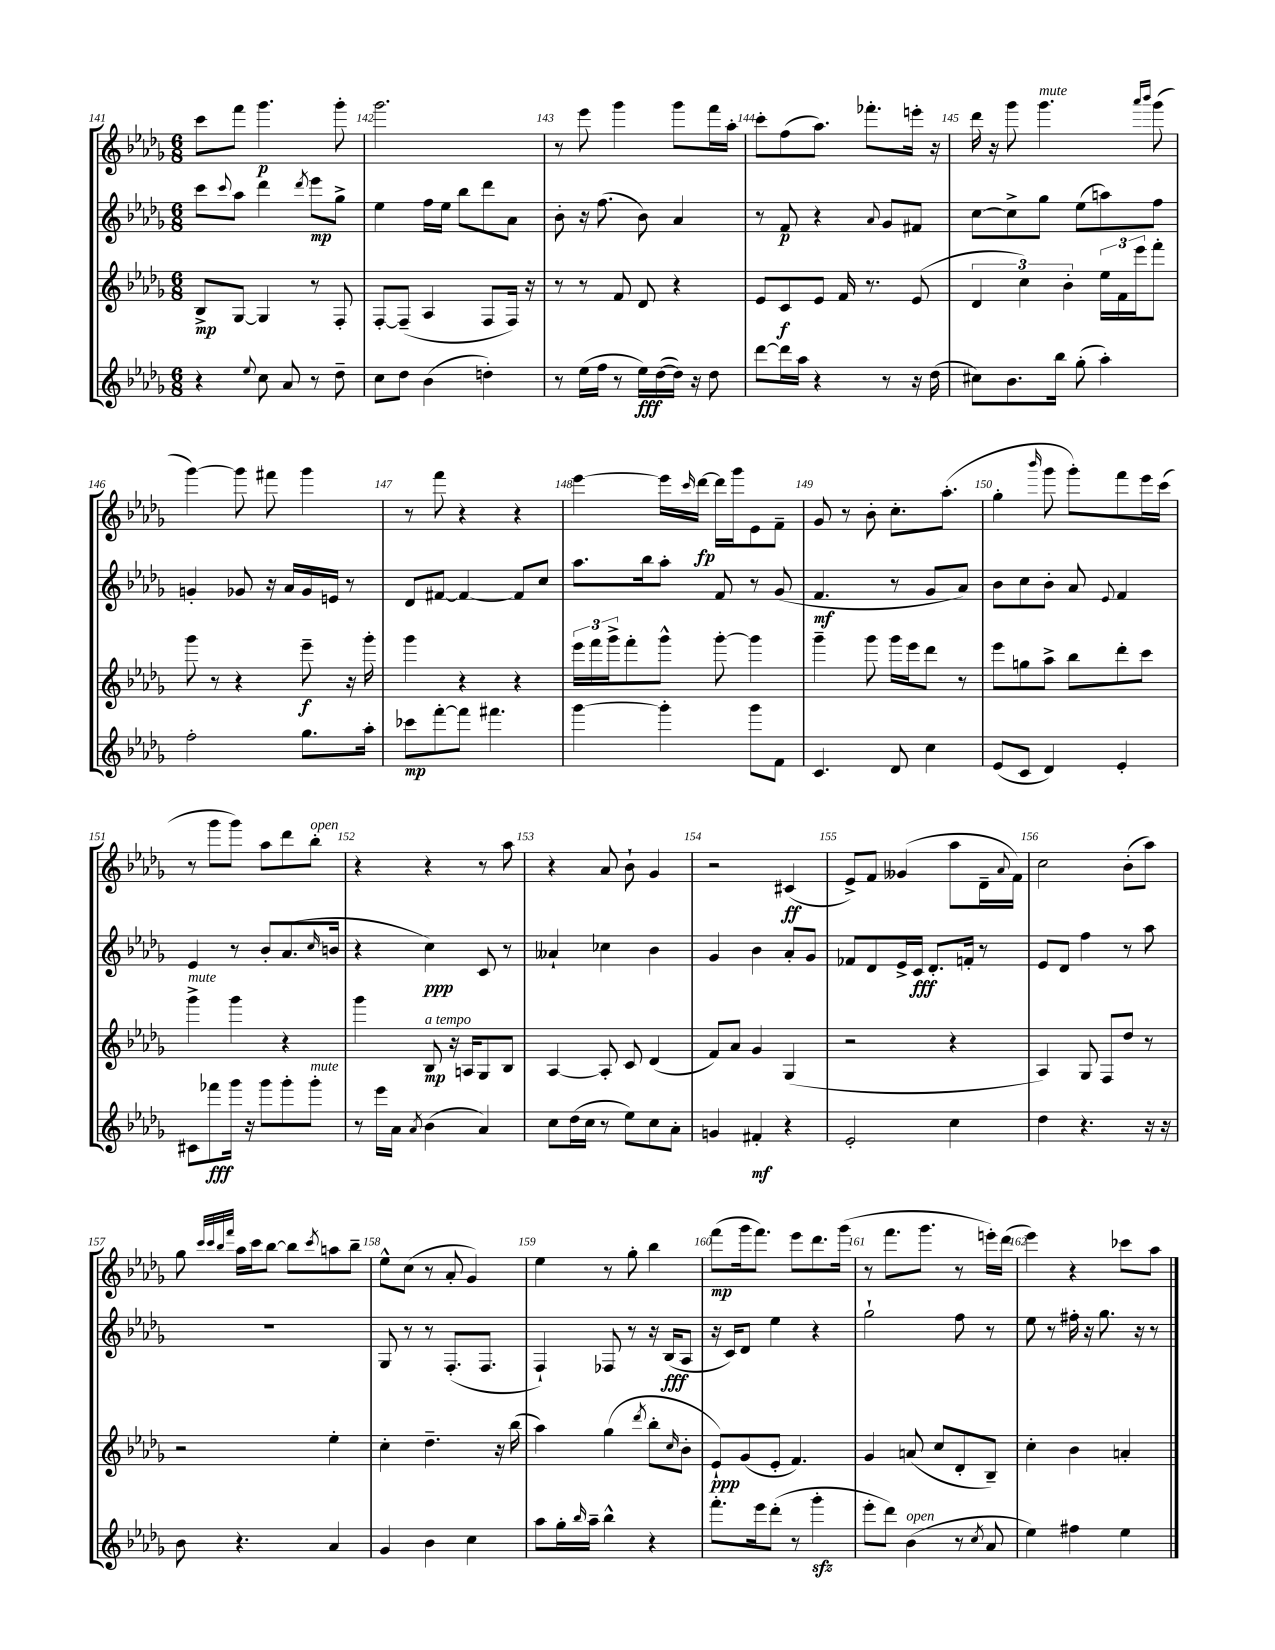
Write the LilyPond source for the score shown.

<<
\new StaffGroup <<
\new Staff = "s0" {
    \clef treble \key des \major \numericTimeSignature \time 6/8
    c'''8 f'''8 ges'''4.\p ges'''8-. |
    ges'''2. |
    r8 ees'''8 ges'''4 ges'''8 f'''16 aes''16-. |
    c'''8-. f''8( aes''8.) fes'''8.-. e'''16-. r16 |
    des'''16 r16 ges'''8 ges'''4.^\markup { \italic "mute" } \grace { aes'''16 bes'''16 } ges'''8( |
    ges'''4~) ges'''8 fis'''8 ges'''4 |
    r8 f'''8 r4 r4 |
    ees'''4~ ees'''16 \grace { c'''16 } des'''16~\fp des'''16 ges'''16 ees'8 f'8-- |
    ges'8 r8 bes'8-. c''8.-. aes''8.-.( |
    ges''4-. \grace { bes'''16 } ges'''8 ges'''8-.) f'''8 ees'''16 c'''16( |
    r8 ges'''8 ges'''8) aes''8 des'''8 bes''8-.^\markup { \italic "open" } |
    r4 r4 r8 aes''8 |
    r4 aes'8 bes'8-! ges'4 |
    r2 cis'4\ff( |
    ees'8->) f'8 geses'4( aes''8 des'16-- \appoggiatura { aes'8 } f'16) |
    c''2 bes'8-.( aes''8) |
    ges''8 \grace { c'''32 c'''32 bes''32 f'''32 } aes''16 c'''16 bes''8~ bes''8 \acciaccatura { c'''8 } a''8 bes''8-- |
    ees''8-^ c''8( r8 aes'8-. ges'4) |
    ees''4 r8 ges''8-. bes''4 |
    f'''8\mp( ges'''16 f'''8.) ees'''8 des'''8. ges'''16( |
    r8 f'''8. ges'''8. r8 e'''16-.) des'''16( |
    ees'''4) r4 ces'''8 aes''8 \bar "|." |
}
\new Staff = "s1" {
    \clef treble \key des \major \numericTimeSignature \time 6/8
    c'''8 \appoggiatura { c'''8 } aes''8 des'''4 \acciaccatura { des'''8 } ees'''8\mp ges''8-> |
    ees''4 f''16 ees''16 bes''8 des'''8 aes'8 |
    bes'8-. r16 f''8.( bes'8) aes'4 |
    r8 f'8\p r4 \appoggiatura { aes'8 } ges'8 fis'8 |
    c''8~ c''8-> ges''8 ees''8( a''8) f''8 |
    g'4-. ges'8 r16 aes'16 ges'16 e'16 r8 |
    des'8 fis'8~ fis'4~ fis'8 c''8 |
    aes''8. bes''16 aes''8-. f'8 r8 ges'8( |
    f'4.\mf r8 ges'8 aes'8) |
    bes'8 c''8 bes'8-. aes'8 \appoggiatura { ees'8 } f'4 |
    ees'4 r8 bes'8-. aes'8.( \grace { c''16 } b'16 |
    r4 c''4\ppp) c'8 r8 |
    aeses'4-! ces''4 bes'4 |
    ges'4 bes'4 aes'8-. ges'8 |
    fes'8 des'8 ees'16-> c'16\fff des'8.-. f'16-. r8 |
    ees'8 des'8 f''4 r8 aes''8 |
    R2. |
    ges8 r8 r8 f8.-.( f8. |
    f4-!) fes8 r8 r16 bes16\fff( aes8 |
    r16 c'16) des'8 ees''4 r4 |
    ges''2-! f''8 r8 |
    ees''8 r8 fis''16-. r16 ges''8. r16 r8 \bar "|." |
}
\new Staff = "s2" {
    \clef treble \key des \major \numericTimeSignature \time 6/8
    bes8->\mp ges8~ ges4 r8 f8-. |
    f8~-. f8--( aes4 f8 f16) r16 |
    r8 r8 f'8 des'8 r4 |
    ees'8 c'8\f ees'8 f'16 r8. ees'8( |
    \tuplet 3/2 { des'4 c''4) bes'4-. } \tuplet 3/2 { ees''16 f'16 ees'''16 } f'''8-. |
    ges'''8 r8 r4 ees'''8--\f r16 ges'''16-. |
    ges'''4 r4 r4 |
    \tuplet 3/2 { ees'''16 f'''16 ges'''16-> } f'''8-. ges'''8-^ ges'''8~-. ges'''4 |
    ges'''4-- ges'''8 ges'''16 ees'''16 des'''8 r8 |
    ees'''8 g''8 aes''8-> bes''8 des'''8-. c'''8 |
    ges'''4->^\markup { \italic "mute" } ges'''4 r4 |
    ges'''4 bes8\mp^\markup { \italic "a tempo" } r16 a16 ges8 bes8 |
    aes4~ aes8-. c'8 des'4( |
    f'8) aes'8 ges'4 ges4( |
    r2 r4 |
    aes4) ges8 f8 des''8 r8 |
    r2 ees''4-. |
    c''4-. des''4.-- r16 bes''16( |
    aes''4) ges''4( \acciaccatura { des'''8 } bes''8-. \grace { c''16 } bes'8-. |
    ees'8-!\ppp) ges'8( ees'8-. f'4.) |
    ges'4 a'8( c''8 des'8-. bes8--) |
    c''4-. bes'4 a'4-. \bar "|." |
}
\new Staff = "s3" {
    \clef treble \key des \major \numericTimeSignature \time 6/8
    r4 \appoggiatura { ees''8 } c''8 aes'8 r8 des''8-- |
    c''8 des''8 bes'4( d''4-.) |
    r8 ees''16( f''16 r8 ees''16\fff) des''16~( des''16) r16 des''8 |
    des'''8~ des'''16 aes''16 r4 r8 r16 des''16( |
    cis''8) bes'8. bes''16 ges''8-.( aes''4-.) |
    f''2-. ges''8. aes''16-. |
    ces'''8\mp f'''8~-. f'''8 fis'''4. |
    ges'''4~ ges'''4-. ges'''8 f'8 |
    c'4. des'8 c''4 |
    ees'8( c'8 des'4) ees'4-. |
    cis'8 fes'''8\fff ges'''16 r16 ges'''8 ges'''8-. ges'''8-.^\markup { \italic "mute" } |
    r8 ees'''16 aes'16 \acciaccatura { aes'8 } bes'4( aes'4) |
    c''8 des''16( c''16 r8 ees''8) c''8 aes'8-. |
    g'4 fis'4-.\mf r4 |
    ees'2-. c''4 |
    des''4 r4. r16 r16 |
    bes'8 r4. aes'4 |
    ges'4 bes'4 c''4 |
    aes''8 ges''16-. \grace { bes''16 } aes''16-- bes''4-^ r4 |
    f'''8.-. ees'''16 des'''8-.( r8 ges'''4-.\sfz |
    ees'''8-. des'''8) bes'4^\markup { \italic "open" }( r8 \acciaccatura { c''8 } aes'8 |
    ees''4) fis''4 ees''4 \bar "|." |
}
>>
>>
\layout { \context { \Score currentBarNumber = #141 \override BarNumber.break-visibility = ##(#f #t #t) barNumberVisibility = #all-bar-numbers-visible } }
